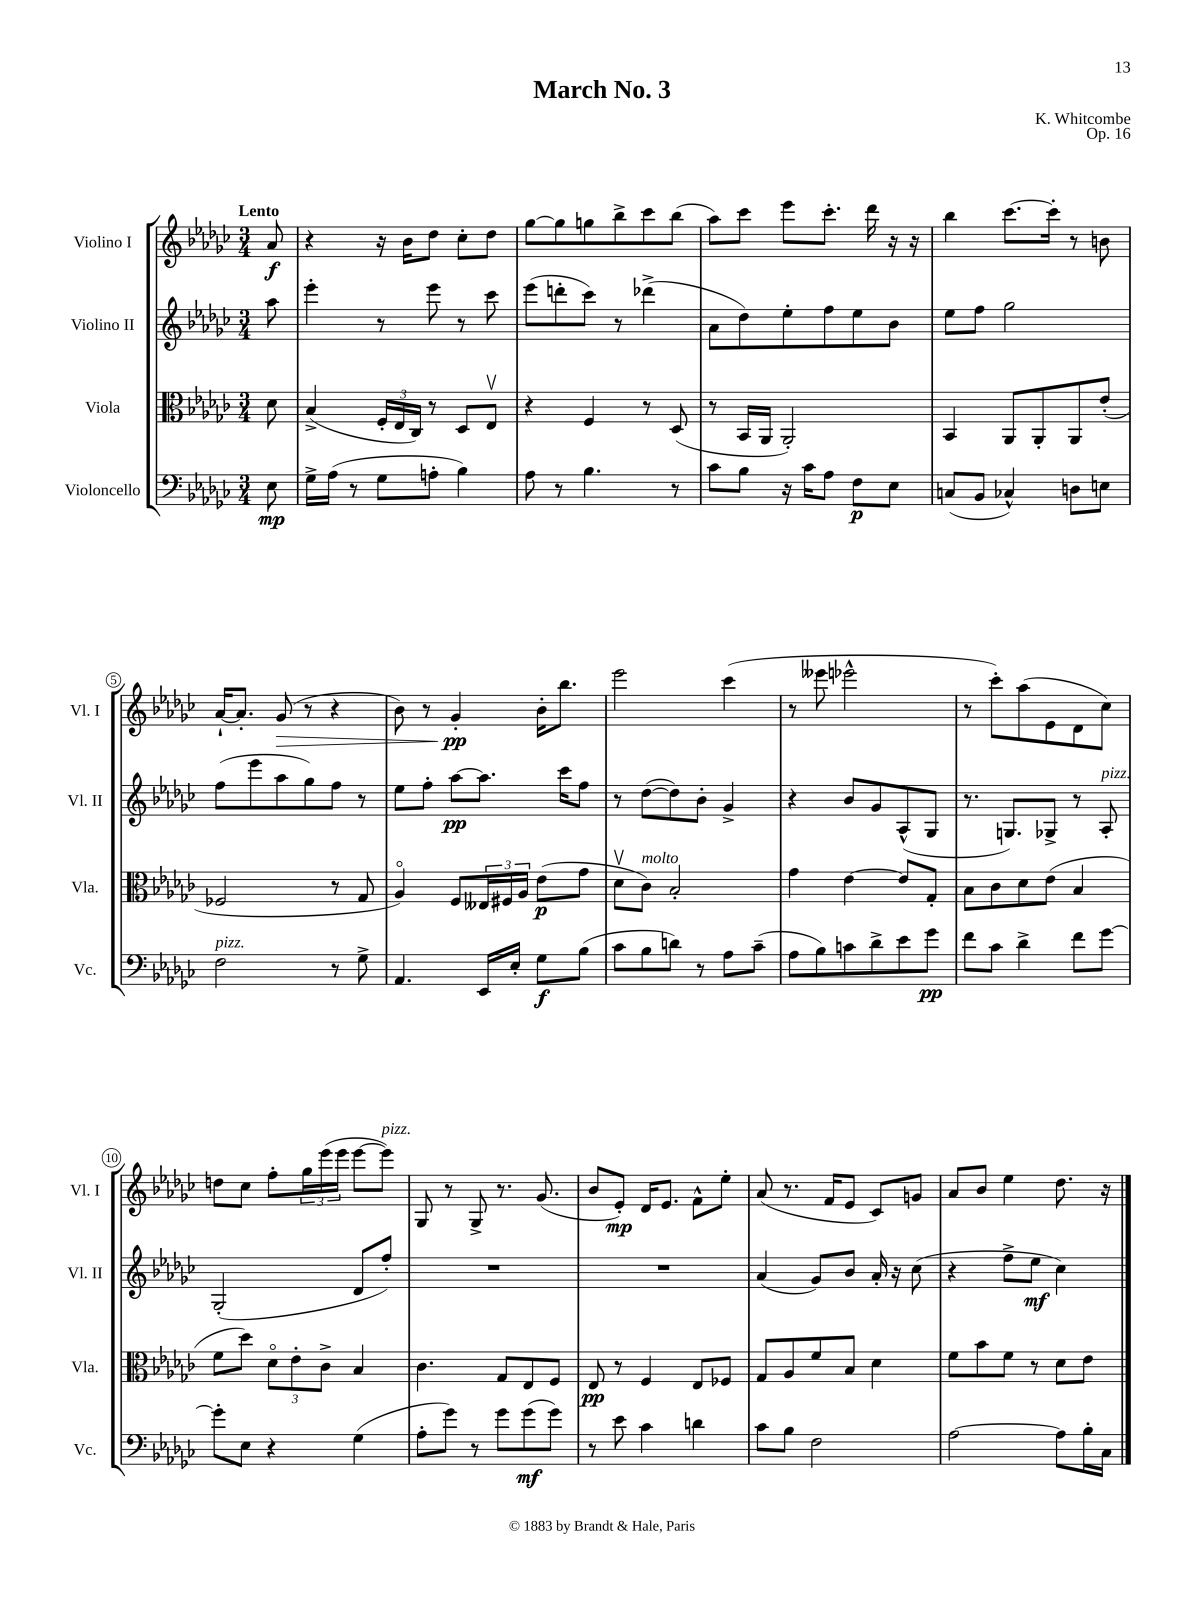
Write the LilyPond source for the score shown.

\header { title = "March No. 3" composer = "K. Whitcombe" opus = "Op. 16" }
<<
\new StaffGroup <<
\new Staff = "s0" \with { instrumentName = "Violino I" shortInstrumentName = "Vl. I" } {
    \clef treble \key ges \major \numericTimeSignature \time 3/4 \partial 8 \tempo "Lento"
    aes'8\f |
    r4 r16 bes'16 des''8 ces''8-. des''8 |
    ges''8~ ges''8 g''8 bes''8-> ces'''8 bes''8( |
    aes''8) ces'''8 ees'''8 ces'''8.-. des'''16 r16 r16 |
    bes''4 ces'''8.~ ces'''16-. r8 b'8 |
    aes'16~-! aes'8.-. ges'8\>( r8 r4 |
    bes'8) r8 ges'4-.\pp\! bes'16-. bes''8. |
    ees'''2 ces'''4( |
    r8 eeses'''8 ees'''2-^ |
    r8 ces'''8-.) aes''8( ees'8 des'8 ces''8) |
    d''8 ces''8 f''8-. \tuplet 3/2 { ges''16 ees'''16( ees'''16 } ees'''8~ ees'''8^\markup { \italic "pizz." }) |
    ges8 r8 ges8-> r8. ges'8.( |
    bes'8 ees'8-.\mp) des'16 ees'8. f'8-^ ees''8-. |
    aes'8( r8. f'16 ees'8 ces'8) g'8 |
    aes'8 bes'8 ees''4 des''8. r16 \bar "|." |
}
\new Staff = "s1" \with { instrumentName = "Violino II" shortInstrumentName = "Vl. II" } {
    \clef treble \key ges \major \numericTimeSignature \time 3/4 \partial 8
    aes''8 |
    ees'''4-. r8 ees'''8 r8 ces'''8 |
    ees'''8( d'''8-. ces'''8) r8 des'''4->( |
    aes'8 des''8) ees''8-. f''8 ees''8 bes'8 |
    ees''8 f''8 ges''2 |
    f''8( ees'''8 aes''8 ges''8) f''8 r8 |
    ees''8 f''8-. aes''8~\pp aes''8. ces'''16 f''8 |
    r8 des''8~( des''8) bes'8-. ges'4-> |
    r4 bes'8 ges'8 aes8-^( ges8 |
    r8. g8.) ges8-> r8 aes8-.^\markup { \italic "pizz." } |
    ges2-.( des'8 f''8-.) |
    R2. |
    R2. |
    aes'4( ges'8) bes'8 aes'16-. r16 ces''8( |
    r4 f''8-> ees''8\mf ces''4) \bar "|." |
}
\new Staff = "s2" \with { instrumentName = "Viola" shortInstrumentName = "Vla." } {
    \clef alto \key ges \major \numericTimeSignature \time 3/4 \partial 8
    des'8 |
    bes4->( \tuplet 3/2 { f16-. ees16 ces16) } r8 des8 ees8\upbow |
    r4 f4 r8 des8( |
    r8 bes,16 aes,16 aes,2-.) |
    bes,4 aes,8 aes,8-. aes,8 ees'8-.( |
    fes2 r8 ges8 |
    aes4\flageolet) f8 \tuplet 3/2 { eeses16 fis16 aes16 } ees'8\p( ges'8 |
    des'8\upbow ces'8^\markup { \italic "molto" }) bes2-. |
    ges'4 ees'4~ ees'8 ges8-. |
    bes8 ces'8 des'8 ees'8( bes4 |
    f'8 des''8) \tuplet 3/2 { des'8\flageolet ees'8-. ces'8-> } bes4 |
    ces'4. ges8 ees8 f8 |
    ees8\pp r8 f4 ees8 fes8 |
    ges8 aes8 f'8 bes8 des'4 |
    f'8 bes'8 f'8 r8 des'8 ees'8 \bar "|." |
}
\new Staff = "s3" \with { instrumentName = "Violoncello" shortInstrumentName = "Vc." } {
    \clef bass \key ges \major \numericTimeSignature \time 3/4 \partial 8
    ees8\mp |
    ges16-> aes16( r8 ges8 a8-. bes4) |
    aes8 r8 bes4. r8 |
    ces'8 bes8 r16 ces'16 aes8 f8\p ees8 |
    c8( bes,8 ces4-^) d8 e8 |
    f2^\markup { \italic "pizz." } r8 ges8-> |
    aes,4. ees,16 ees16-. ges8\f bes8( |
    ces'8 bes8 d'8) r8 aes8 ces'8--( |
    aes8 bes8) c'8 des'8-> ees'8 ges'8\pp |
    f'8 ces'8 des'4-> f'8 ges'8~ |
    ges'8-. ees8 r4 ges4( |
    aes8-. ges'8) r8 ges'8 ges'8\mf( ges'8) |
    r8 ees'8 ces'4 d'4 |
    ces'8 bes8 f2 |
    aes2~ aes8 bes16-. ces16 \bar "|." |
}
>>
>>
\layout { \context { \Score \override BarNumber.stencil = #(make-stencil-circler 0.1 0.3 ly:text-interface::print) } }
